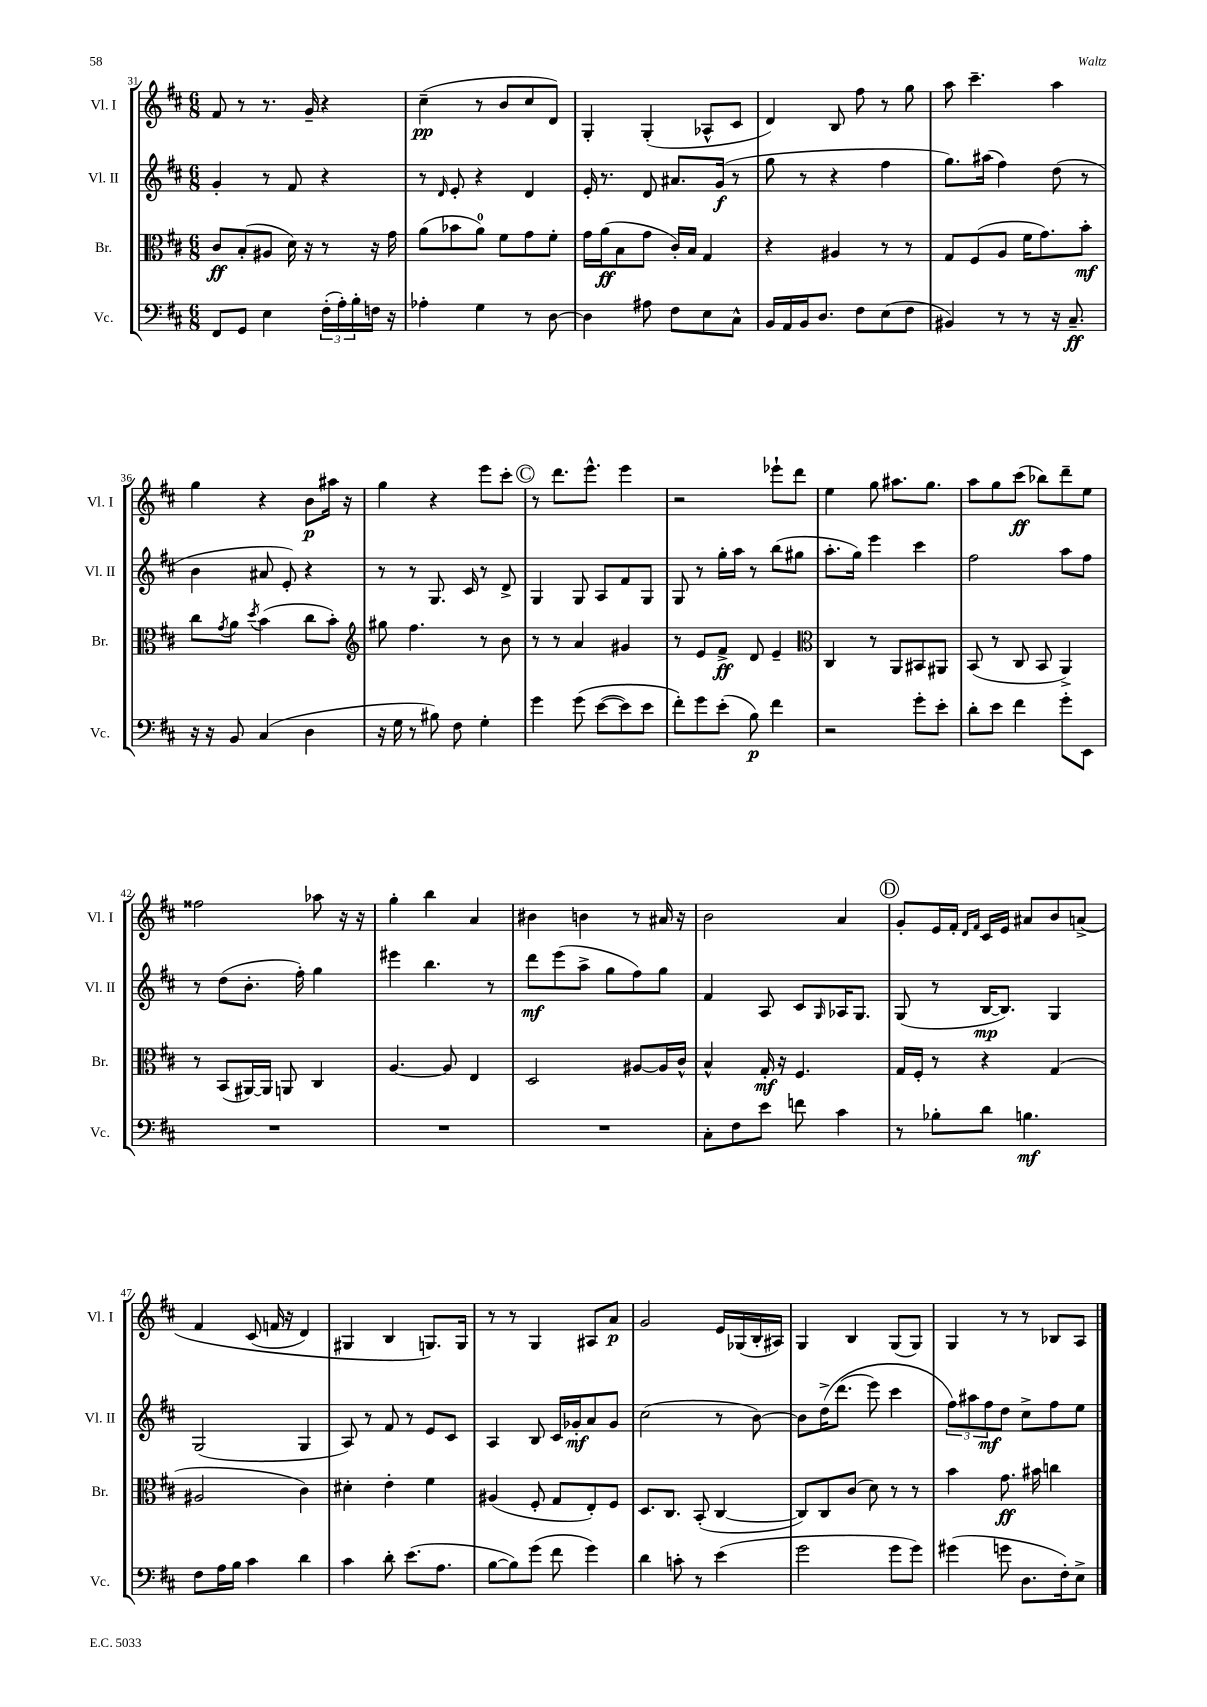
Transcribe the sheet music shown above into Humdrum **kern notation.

**kern	**dynam	**kern	**dynam	**kern	**dynam	**kern	**dynam
*part4	*part4	*part3	*part3	*part2	*part2	*part1	*part1
*staff4	*staff4	*staff3	*staff3	*staff2	*staff2	*staff1	*staff1
*I"Vc.	*	*I"Br.	*	*I"Vl. II	*	*I"Vl. I	*
*I'Vc.	*	*I'Br.	*	*I'Vl. II	*	*I'Vl. I	*
*clefF4	*	*clefC3	*	*clefG2	*	*clefG2	*
*k[f#c#]	*	*k[f#c#]	*	*k[f#c#]	*	*k[f#c#]	*
*M6/8	*	*M6/8	*	*M6/8	*	*M6/8	*
=31	=31	=31	=31	=31	=31	=31	=31
8FF#/L	.	8c#/L	ff	4g'/	.	8f#/	.
8GG/J	.	(8B'/	.	.	.	8r	.
4E\	.	8A#X/J	.	8r	.	8.r	.
.	.	16d\)	.	8f#/	.	.	.
.	.	16r	.	.	.	16g~/	.
(24F#'\LL	.	8r	.	4r	.	4r	.
24A'\)	.	.	.	.	.	.	.
24B'\	.	.	.	.	.	.	.
16Fn\JJ	.	16r	.	.	.	.	.
16r	.	16g\	.	.	.	.	.
=32	=32	=32	=32	=32	=32	=32	=32
4A-X'\	.	(8a\L	.	8r	.	(4cc#~\	pp
.	.	.	.	16qqd/	.	.	.
.	.	8b-X\	.	8e'/	.	.	.
4G\	.	8a\J)	.	4r	.	8r	.
.	.	8f#\L	.	.	.	8b/L	.
8r	.	8g\	.	4d/	.	8cc#/	.
[8D\	.	8f#'\J	.	.	.	8d/J)	.
=33	=33	=33	=33	=33	=33	=33	=33
4D\]	.	16g\LL	.	16e'/	.	4G'/	.
.	.	(16a\J	ff	8.r	.	.	.
.	.	8B\	.	.	.	.	.
8A#X\	.	8g\J	.	8d/	.	(4G'/	.
8F#\L	.	16c#'/LL)	.	8.a#X/L	.	.	.
.	.	16B/JJ	.	.	.	.	.
8E\	.	4G/	.	.	.	8A-X^^/L	.
.	.	.	.	(16g/Jk	f	.	.
8C#^^\J	.	.	.	8r	.	8c#/J	.
=34	=34	=34	=34	=34	=34	=34	=34
16BB/LL	.	4r	.	8gg\	.	4d/)	.
16AA/	.	.	.	.	.	.	.
16BB/J	.	.	.	8r	.	.	.
8.D/J	.	.	.	.	.	.	.
.	.	4A#X/	.	4r	.	8B/	.
8F#\L	.	.	.	.	.	8ff#\	.
(8E\	.	8r	.	4ff#\	.	8r	.
8F#\J	.	8r	.	.	.	8gg\	.
=35	=35	=35	=35	=35	=35	=35	=35
4BB#X/)	.	8G/L	.	8.gg\L)	.	8aa\	.
.	.	(8F#/	.	.	.	4.ccc#~\	.
.	.	.	.	(16aa#X\Jk	.	.	.
8r	.	8A/J	.	4ff#\)	.	.	.
8r	.	16f#\KL	.	.	.	.	.
.	.	8.g\)	.	.	.	.	.
16r	.	.	.	(8dd\	.	4aa\	.
8.C#~/	ff	.	.	.	.	.	.
.	.	8b'\J	mf	8r	.	.	.
!!LO:LB:g=z
=36	=36	=36	=36	=36	=36	=36	=36
16r	.	8cc#\L	.	4b\	.	4gg\	.
16r	.	.	.	.	.	.	.
.	.	8qg/	.	.	.	.	.
8BB/	.	8a\J	.	.	.	.	.
.	.	8qdd/	.	.	.	.	.
(4C#/	.	(4b\	.	8a#X/	.	4r	.
.	.	.	.	8e'/)	.	.	.
4D\	.	8cc#\L	.	4r	.	8b\L	p
.	.	8b'\J)	.	.	.	16aa#X\Jk	.
.	.	.	.	.	.	16r	.
=37	=37	=37	=37	=37	=37	=37	=37
*	*	*clefG2	*	*	*	*	*
16r	.	8gg#X\	.	8r	.	4gg\	.
16G\	.	.	.	.	.	.	.
8r	.	4.ff#\	.	8r	.	.	.
8B#X\)	.	.	.	8.G/	.	4r	.
8F#\	.	.	.	.	.	.	.
.	.	.	.	16c#/	.	.	.
4G'\	.	8r	.	8r	.	8eee\L	.
.	.	8b\	.	8d^/	.	8ccc#'\J	.
!!LO:REH:place=s1:t=C
=38	=38	=38	=38	=38	=38	=38	=38
4g\	.	8r	.	4G/	.	8r	.
.	.	8r	.	.	.	8.ddd\L	.
(8g\	.	4a/	.	8G/	.	.	.
.	.	.	.	.	.	8.eee^^\J	.
([8e\L	.	.	.	8A/L	.	.	.
8e\])	.	4g#X/	.	8f#/	.	4eee\	.
8e\J	.	.	.	8G/J	.	.	.
=39	=39	=39	=39	=39	=39	=39	=39
8f#'\L)	.	8r	.	8G/	.	2r	.
8g\	.	8e/L	.	8r	.	.	.
(8e'\J	.	8f#^/J	ff	16gg'\LL	.	.	.
.	.	.	.	16aa\JJ	.	.	.
8B\)	p	8d/	.	8r	.	.	.
4f#\	.	4e~/	.	(8bb\L	.	8eee-X`\L	.
.	.	.	.	8gg#X\J	.	8ddd\J	.
=40	=40	=40	=40	=40	=40	=40	=40
*	*	*clefC3	*	*	*	*	*
2r	.	4C#/	.	8.aa'\L	.	4ee\	.
.	.	.	.	16gg\Jk)	.	.	.
.	.	8r	.	4eee\	.	8gg\	.
.	.	8AA/L	.	.	.	8.aa#X\L	.
8g'\L	.	8BB#X/	.	4ccc#\	.	.	.
.	.	.	.	.	.	8.gg\J	.
8e'\J	.	8AA#X/J	.	.	.	.	.
=41	=41	=41	=41	=41	=41	=41	=41
8d'\L	.	(8BB/	.	2ff#\	.	8aa\L	.
8e\J	.	8r	.	.	.	8gg\	.
4f#\	.	8C#/	.	.	.	(8ccc#\J	ff
.	.	8BB/	.	.	.	8bb-X\L)	.
8g'\L	.	4AA^/)	.	8aa\L	.	8ddd~\	.
8EE\J	.	.	.	8ff#\J	.	8ee\J	.
!!LO:LB:g=z
=42	=42	=42	=42	=42	=42	=42	=42
2.r	.	8r	.	8r	.	2ff##X\	.
.	.	(8BB/L	.	(8dd\L	.	.	.
.	.	[16AA#X/L)	.	8.b'\J	.	.	.
.	.	16AA#/JJ]	.	.	.	.	.
.	.	8AAn/	.	.	.	.	.
.	.	.	.	16ff#'\)	.	.	.
.	.	4C#/	.	4gg\	.	8aa-X\	.
.	.	.	.	.	.	16r	.
.	.	.	.	.	.	16r	.
=43	=43	=43	=43	=43	=43	=43	=43
2.r	.	[4.A/	.	4eee#X\	.	4gg'\	.
.	.	.	.	4.bb\	.	4bb\	.
.	.	8A/]	.	.	.	.	.
.	.	4E/	.	.	.	4a/	.
.	.	.	.	8r	.	.	.
=44	=44	=44	=44	=44	=44	=44	=44
2.r	.	2D/	.	8ddd\L	mf	4b#X\	.
.	.	.	.	(8eee\	.	.	.
.	.	.	.	8aa^\J	.	4bn\	.
.	.	.	.	8gg\L	.	.	.
.	.	[8A#X/L	.	8ff#\)	.	8r	.
.	.	16A#/L]	.	8gg\J	.	16a#X/	.
.	.	16c#^^/JJ	.	.	.	16r	.
=45	=45	=45	=45	=45	=45	=45	=45
8C#'\L	.	4B^^/	.	4f#/	.	2b\	.
8F#\	.	.	.	.	.	.	.
8e\J	.	16G'/	mf	8A/	.	.	.
.	.	16r	.	.	.	.	.
8fn\	.	4.F#/	.	8c#/L	.	.	.
.	.	.	.	16qqG/	.	.	.
4c#\	.	.	.	16A-X/K	.	4a/	.
.	.	.	.	8.G/J	.	.	.
!!LO:REH:place=s1:t=D
=46	=46	=46	=46	=46	=46	=46	=46
8r	.	16G/LL	.	(8G/	.	8g'/L	.
.	.	16F#'/JJ	.	.	.	.	.
8B-X'\L	.	8r	.	8r	.	16e/L	.
.	.	.	.	.	.	16f#'/JJ	.
.	.	.	.	.	.	16qqd/LL	.
.	.	.	.	.	.	16qqf#/JJ	.
8d\J	.	4r	.	[16B/KL	mp	16c#/LL	.
.	.	.	.	8.B/J])	.	16e/JJ	.
4.Bn\	mf	.	.	.	.	8a#X/L	.
.	.	(4G/	.	4G/	.	8b/	.
.	.	.	.	.	.	(8an^/J	.
!!LO:LB:g=z
=47	=47	=47	=47	=47	=47	=47	=47
8F#\L	.	2A#X/	.	(2G/	.	4f#/	.
16A\L	.	.	.	.	.	.	.
16B\JJ	.	.	.	.	.	.	.
4c#\	.	.	.	.	.	(8c#/	.
.	.	.	.	.	.	16fn/	.
.	.	.	.	.	.	16r	.
4d\	.	4c#\)	.	4G/	.	4d/)	.
=48	=48	=48	=48	=48	=48	=48	=48
4c#\	.	4d#X'\	.	8A/)	.	4G#X/	.
.	.	.	.	8r	.	.	.
8d'\	.	4e'\	.	8f#/	.	4B/	.
(8.e\L	.	.	.	8r	.	.	.
.	.	4f#\	.	8e/L	.	8.Gn/L)	.
8.A\J	.	.	.	.	.	.	.
.	.	.	.	8c#/J	.	.	.
.	.	.	.	.	.	16G/Jk	.
=49	=49	=49	=49	=49	=49	=49	=49
[8B\L	.	(4A#X/	.	4A/	.	8r	.
8B\])	.	.	.	.	.	8r	.
(8g\J	.	8F#'/	.	8B/	.	4G/	.
8f#\	.	8G/L	.	16c#/LL	.	.	.
.	.	.	.	16g-X'/J	mf	.	.
4g\)	.	8E'/)	.	8a/	.	8A#X/L	.
.	.	8F#/J	.	8g-/J	.	8a/J	p
=50	=50	=50	=50	=50	=50	=50	=50
4d\	.	8.D/L	.	(2cc#\	.	2g/	.
.	.	8.C#/J	.	.	.	.	.
8cn'\	.	.	.	.	.	.	.
8r	.	(8BB'/	.	.	.	.	.
(4e\	.	[4C#/	.	8r	.	16e/LL	.
.	.	.	.	.	.	(16G-X/	.
.	.	.	.	[8b\)	.	16B'/	.
.	.	.	.	.	.	16A#X/JJ)	.
=51	=51	=51	=51	=51	=51	=51	=51
2g\	.	8C#/L])	.	8b\L]	.	4G/	.
.	.	8C#/	.	(16dd^\K	.	.	.
.	.	.	.	(8.ddd\J	.	.	.
.	.	(8c#/J	.	.	.	4B/	.
.	.	8d\)	.	8eee\)	.	.	.
8g\L	.	8r	.	4ccc#\	.	(8G/L	.
8g\J)	.	8r	.	.	.	8G/J)	.
=52	=52	=52	=52	=52	=52	=52	=52
(4g#X\	.	4b\	.	12ff#\L)	.	4G/	.
.	.	.	.	12aa#X\	.	.	.
.	.	.	.	12ff#\	mf	.	.
8gn\	.	8.g\	ff	8dd\J	.	8r	.
8.D\L	.	.	.	8cc#^\L	.	8r	.
.	.	16b#X\	.	.	.	.	.
.	.	4ccn\	.	8ff#\	.	8B-X/L	.
16F#'\k)	.	.	.	.	.	.	.
8E^\J	.	.	.	8ee\J	.	8A/J	.
==	==	==	==	==	==	==	==
*-	*-	*-	*-	*-	*-	*-	*-
